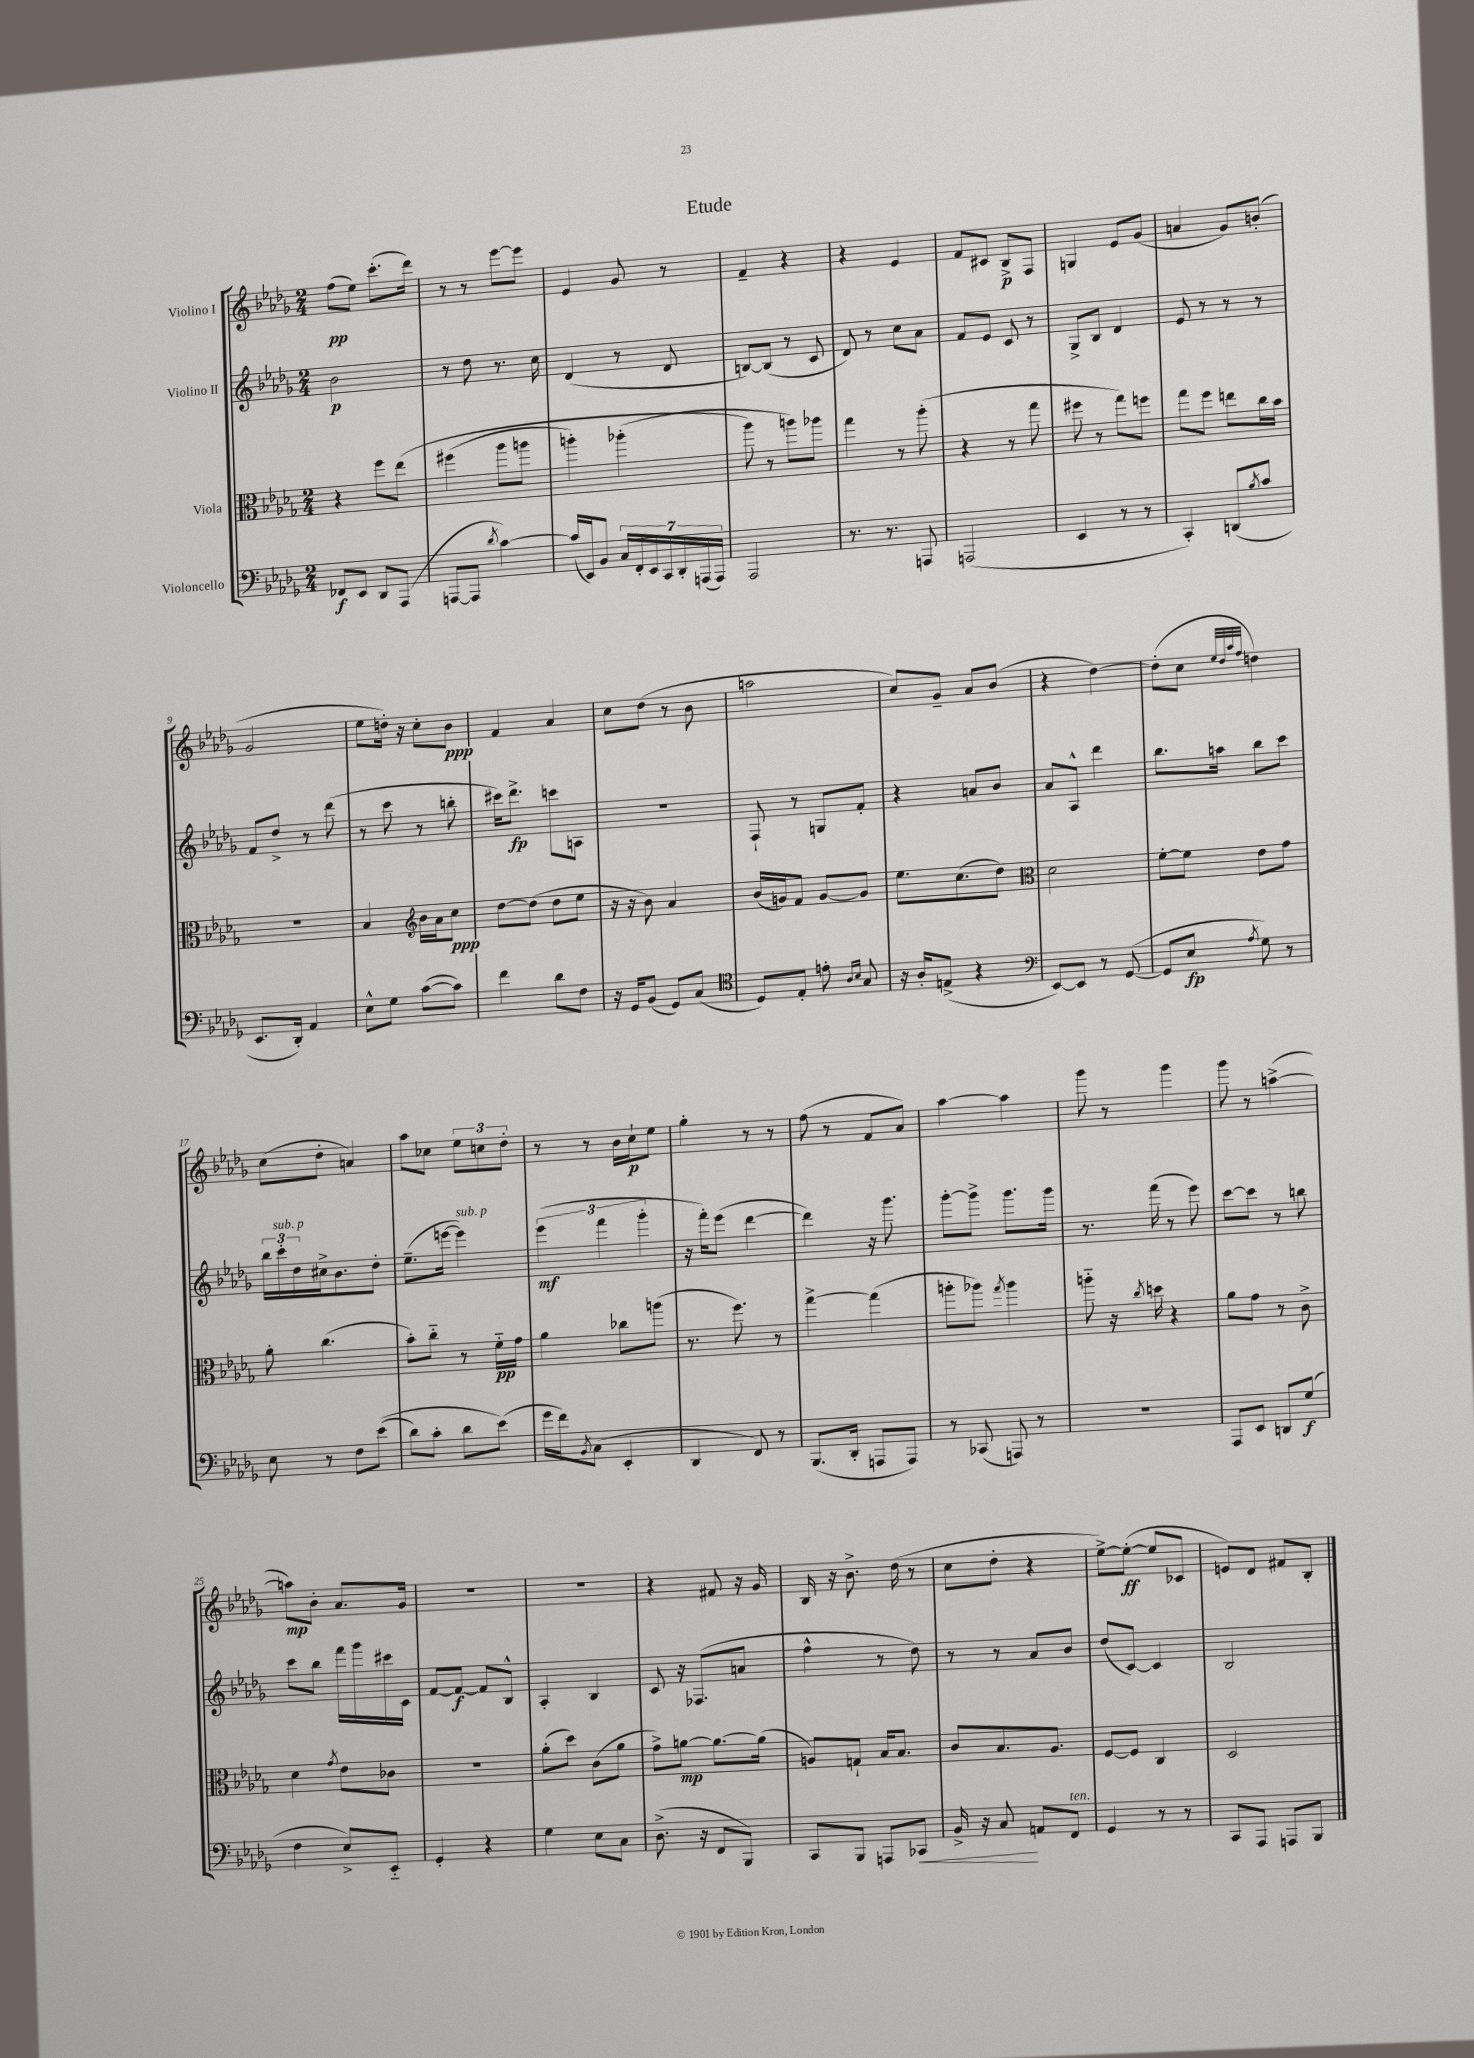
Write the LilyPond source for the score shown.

\header { title = "Etude" }
<<
\new StaffGroup <<
\new Staff = "s0" \with { instrumentName = "Violino I" } {
    \clef treble \key des \major \numericTimeSignature \time 2/4
    f''8\pp( ees''8) c'''8.-.( des'''16) |
    r8 r8 ees'''8~ ees'''8 |
    ees'4 ges'8 r8 |
    f'4-- r4 |
    r4 ees'4 |
    f'8 cis'8 bes8->\p f8 |
    g4 ees'8 ges'8( |
    a'4 ges'8) b'8-.( |
    ges'2 |
    ees''8 d''16-.) r16 c''8-. bes'8\ppp |
    f'4 aes'4 |
    c''8 des''8( r8 bes'8 |
    a''2 |
    c''8) ges'8-- aes'8 bes'8( |
    r4 des''4~) |
    des''8-.( c''8 \grace { ees''32 des''32 aes''32 f''32 } d''4) |
    c''8( des''8-. a'4) |
    aes''8 ces''8 \tuplet 3/2 { ees''8 c''8 des''8-. } |
    r8 r8 bes'16 c''16-!\p ees''8 |
    ges''4-. r8 r8 |
    f''8( r8 f'8 aes'8) |
    aes''4~ aes''4 |
    ges'''8 r8 ges'''4 |
    ges'''8 r8 a''4~->( |
    a''8\mp) bes'8-. aes'8. ges'16 |
    r2 |
    R2 |
    r4 fis'8 r16 ges'16 |
    bes16 r16 bes'8.-> des''16( r8 |
    c''8 des''8-. r4 |
    ees''8~->) ees''8~-.\ff( ees''8 ces'8 |
    e'8) des'8 fis'8 bes8-. \bar "|." |
}
\new Staff = "s1" \with { instrumentName = "Violino II" } {
    \clef treble \key des \major \numericTimeSignature \time 2/4
    bes'2\p |
    r8 des''8 r8. c''16 |
    des'4( r8 des'8 |
    b8~) b8( r8 c'8 |
    des'8) r8 c''8 aes'8 |
    f'8 ees'8 c'8 r8 |
    ges8-> bes8 des'4 |
    ees'8 r8 r8 r8 |
    f'8 des''8-> r8 des'''8( |
    r8 c'''8 r8 b''8-. |
    cis'''16) des'''8.->\fp c'''8 a8 |
    R2 |
    f8-! r8 g8 f'8-. |
    r4 a'8 bes'8 |
    aes'8 aes8-^ des'''4 |
    bes''8. a''16 bes''8 c'''8 |
    \tuplet 3/2 { bes''16 c'''16-.^\markup { \italic "sub. p" } des''16 } cis''16-> bes'8. des''8-. |
    ees''8.--( e'''16~ e'''4^\markup { \italic "sub. p" }) |
    \tuplet 3/2 { ees'''4\mf( f'''4 ges'''4-. } |
    r16 f'''16-.) ees'''8( des'''4~ |
    des'''4) r16 ges'''8. |
    ges'''8~-. ges'''8-> ges'''8. ges'''16 |
    r8. f'''16( r8 ees'''8) |
    c'''8~ c'''8 r8 b''8 |
    c'''8 bes''8 f'''16 ges'''16 cis'''16 c'16 |
    f'8~ f'8~\f f'8 bes8-^ |
    aes4-. bes4 |
    c'8 r16 fes8.( a'8 |
    f''4-^ r8 des''8) |
    r8 r8 aes'8 bes'8 |
    des''8( c'8~) c'4 |
    bes2 \bar "|." |
}
\new Staff = "s2" \with { instrumentName = "Viola" } {
    \clef alto \key des \major \numericTimeSignature \time 2/4
    r4 f''8 ees''8\( |
    fis''4( aes''8 a''8 |
    a''4-.) aes''4-.( |
    aes''8\) r8 a''8) aes''8 |
    ges''4 r8 aes''8-.( |
    r4 r8 ges''8 |
    fis''8 r8 ges''8) f''8 |
    ges''8 f''8 e''8 c''16 bes'16 |
    R2 |
    bes4 \clef treble bes'16 aes'16 c''8\ppp |
    des''8~ des''8( des''8 ees''8 |
    r16 r16 bes'8) aes'4 |
    bes'16( g'16) f'8 g'8~ g'8 |
    ees''8. c''8.( des''8) |
    \clef alto des'2 |
    f'8~-. f'8 ees'8 ges'8 |
    aes'8-. c''4.( |
    bes'8-.) c''8-_ r8 f'16-_\pp ges'16 |
    aes'4 ces''8 a''8( |
    r8. f''8.) r8 |
    ges''4~-> ges''4( |
    a''8-. aes''8) \acciaccatura { ges''8 } aes''4 |
    a''8-_ r16 \acciaccatura { c''8 } d''16 r4 |
    aes'8 ges'8 r8 c'8-> |
    des'4 \acciaccatura { ges'8 } ees'8 ces'8 |
    R2 |
    aes'8-.( des''8) c'8( aes'8 |
    ges'8->) a'8~\mp a'8.~ a'16( |
    a8) g8-! bes16 bes8. |
    c'8 bes8. aes8. |
    f8~ f8 c4 |
    des2 \bar "|." |
}
\new Staff = "s3" \with { instrumentName = "Violoncello" } {
    \clef bass \key des \major \numericTimeSignature \time 2/4
    fes,8\f ees,8 des,8 aes,,8( |
    a,,8~ a,,8 \acciaccatura { des'8 } c'4~) |
    c'16( ees,16) bes,8 \tuplet 7/4 { c16 f,16-. ees,16 c,16 des,16-. a,,16( a,,16) } |
    aes,,2 |
    r8. r8. a,,8 |
    a,,2( |
    ees,4 r8 r8 |
    c,4-.) d,8( \acciaccatura { bes8 } c'8 |
    ees,8. des,16-.) aes,4 |
    ees8-^ ges8 c'8~( c'8) |
    f'4 des'8 f8 |
    r16 ges,16 bes,8( ges,8) c8( |
    \clef tenor des8) ees8-. e'8-. \grace { aes16 bes16 } ges8 |
    r16 aes16-. e8->( r4 |
    \clef bass ees,8~) ees,8 r8 ges,8~( |
    ges,8 ees8\fp \acciaccatura { aes8 } ges8) r8 |
    ees8 r8 f8 ees'8(\( |
    des'8) c'8-. des'8 ees'8(\) |
    ges'16 f'16) \acciaccatura { bes,8 } c8( ees,4-. |
    des,4 f,8) r8 |
    bes,,8.( des,16-. a,,8 a,,8) |
    r8 ces,8( a,,8) r8 |
    r2 |
    aes,,8 ees,8 d,8 ges8\f( |
    f4 ees8->) ees,8-_ |
    ges,4-. r4 |
    ges4 ees8 c8 |
    des8.->( r16 f,8 bes,,8) |
    c,8 bes,,8 a,,8 ces,8\< |
    bes,16-> r16 c8\! a,8 f,8^\markup { \italic "ten." } |
    ges,4 r8 r8 |
    c,8 aes,,8 a,,8 bes,,8 \bar "|." |
}
>>
>>
